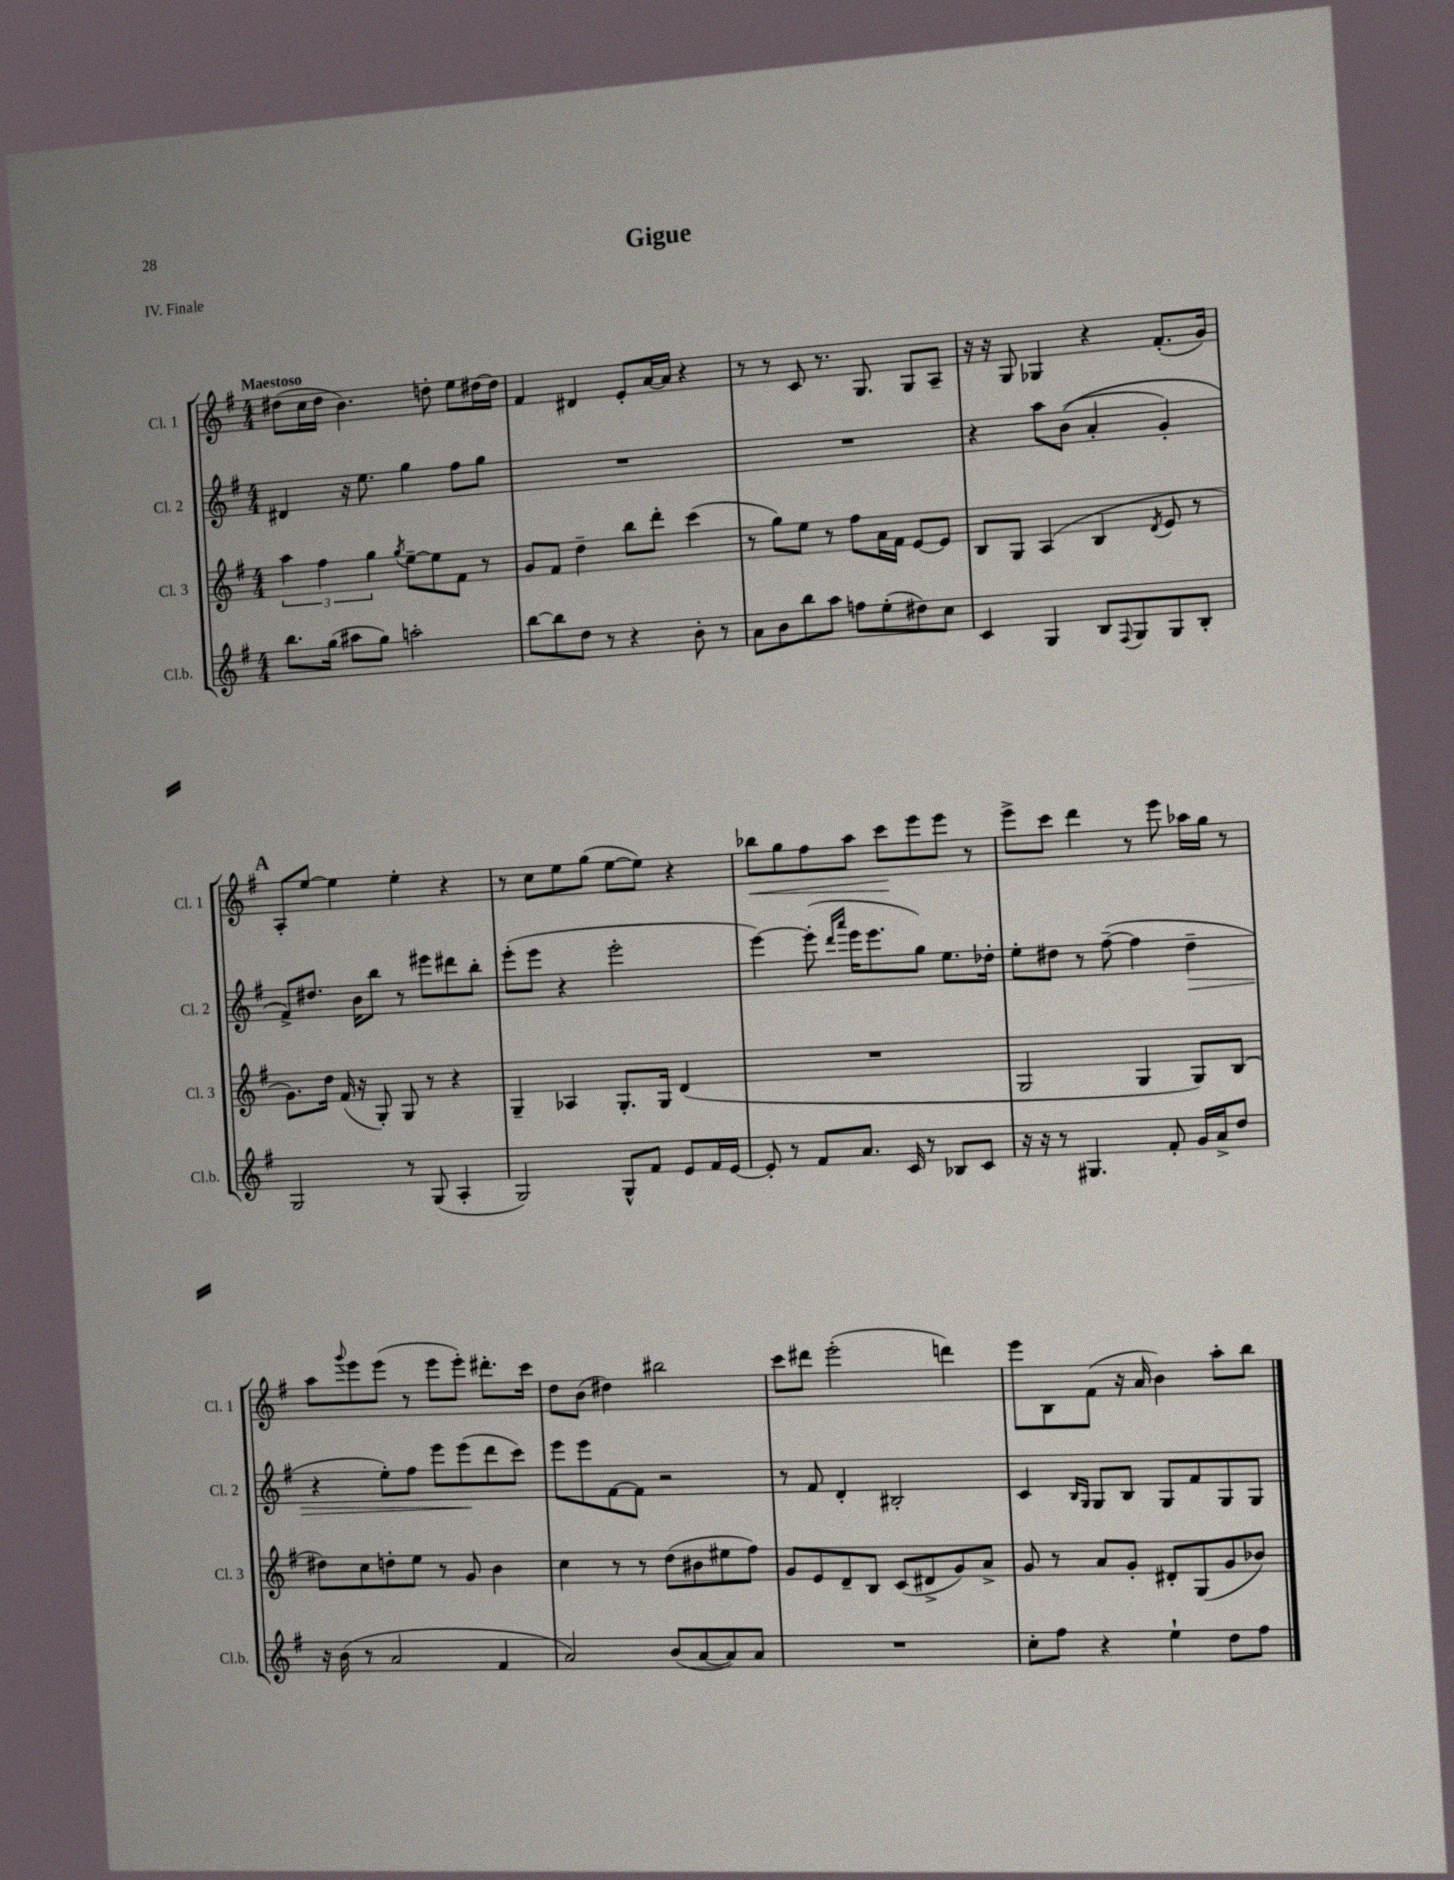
\header { title = "Gigue" piece = "IV. Finale" }
<<
\new StaffGroup <<
\new Staff = "s0" \with { instrumentName = "Cl. 1" shortInstrumentName = "Cl. 1" } {
    \clef treble \key g \major \numericTimeSignature \time 4/4 \tempo "Maestoso"
    dis''8( c''16 dis''16 b'4.) d''8-. e''8 dis''16~ dis''16 |
    fis'4 dis'4 e'8-. a'16~ a'16 r4 |
    r8 r8 c'8 r8. g8. g8 a8-- |
    r16 r16 g8 ges4 r4 fis'8.-.( g'16) |
    \mark \markup { \bold "A" } a8-. e''8~ e''4 e''4-. r4 |
    r8 c''8 e''8 g''8( e''8~ e''8) r4 |
    bes''8\< g''8 fis''8 a''8 c'''8\! e'''8 e'''8 r8 |
    e'''8-> c'''8 d'''4 r8 e'''8 aes''16 g''16 r8 |
    a''8 \appoggiatura { g'''8 } e'''8 e'''8( r8 e'''8 e'''8-.) dis'''8.-. c'''16 |
    d''8 b'8( dis''4) bis''2 |
    c'''8 dis'''8 e'''2-.( d'''4) |
    e'''8 b8 fis'8( r16 a'16 b'4) a''8-. b''8 \bar "|." |
}
\new Staff = "s1" \with { instrumentName = "Cl. 2" shortInstrumentName = "Cl. 2" } {
    \clef treble \key g \major \numericTimeSignature \time 4/4
    dis'4 r16 e''8. g''4 fis''8 g''8 |
    R1 |
    R1 |
    r4 a''8 b'8(\( a'4-. g'4-.) |
    \mark \markup { \bold "A" } fis'8->\) dis''8. b'16 b''8 r8 eis'''8 dis'''8 b''8-. |
    e'''8-.( e'''8 r4 e'''2-. |
    e'''4~) e'''8-.( \grace { d'''16 a'''16 } e'''16 e'''8. g''8) e''8. des''16-. |
    e''8-. dis''8 r8 fis''8~--( fis''4 dis''4--\> |
    r4 e''8-.) fis''8 e'''8 e'''8\!( d'''8 c'''8) |
    e'''8 e'''8 fis'8~ fis'8 r2 |
    r8 fis'8 d'4-. bis2-. |
    c'4 \grace { b16 g16 } g8 b8 g8 fis'8 g8 g8 \bar "|." |
}
\new Staff = "s2" \with { instrumentName = "Cl. 3" shortInstrumentName = "Cl. 3" } {
    \clef treble \key g \major \numericTimeSignature \time 4/4
    \tuplet 3/2 { a''4 fis''4 g''4 } \acciaccatura { g''8 } e''8~-- e''8 fis'8 r8 |
    g'8 fis'8 d''4-- b''8 d'''8-. c'''4( |
    r8 g''8) e''8 r8 fis''8 a'16 fis'16 e'8~ e'8 |
    b8 g8 a4( b4 \acciaccatura { d'8 } e'8 r8 |
    \mark \markup { \bold "A" } g'8.) d''16 fis'16( r16 g8-.) g8 r8 r4 |
    g4-- aes4 g8.-. g16 d'4( |
    R1 |
    g2 g4 g8) b8( |
    dis''8) c''8 d''8-. e''8 r8 g'8 b'4 |
    c''4 r8 r8 d''8( bis'8 eis''8 fis''8) |
    g'8 e'8 d'8-- b8 c'8( dis'8-> g'8) a'8-> |
    g'8 r8 a'8 g'8-. dis'8-. g8( g'8 bes'8) \bar "|." |
}
\new Staff = "s3" \with { instrumentName = "Cl.b." shortInstrumentName = "Cl.b." } {
    \clef treble \key g \major \numericTimeSignature \time 4/4
    b''8. g''16( ais''8 g''8) a''2-. |
    b''8~ b''8 d''8 r8 r4 b'8-. r8 |
    a'8 b'8 b''8 a''8 f''8 e''8-.( dis''8) c''8 |
    c'4 g4 b8 \appoggiatura { fis8 } g8 g8 b8-. |
    \mark \markup { \bold "A" } g2 r8 g8( a4-. |
    g2) g8-^ fis'8 e'8 fis'16 e'16~ |
    e'8-. r8 fis'8 a'8. c'16 r8 bes8 c'8 |
    r16 r16 r8 gis4. fis'8-. g'16 a'16-> d''8 |
    r16 b'16( r8 a'2 fis'4 |
    a'2) b'8( a'8~ a'8) a'8 |
    R1 |
    c''8-. fis''8 r4 e''4-! d''8 fis''8 \bar "|." |
}
>>
>>
\layout { \context { \Score \remove "Bar_number_engraver" } }
